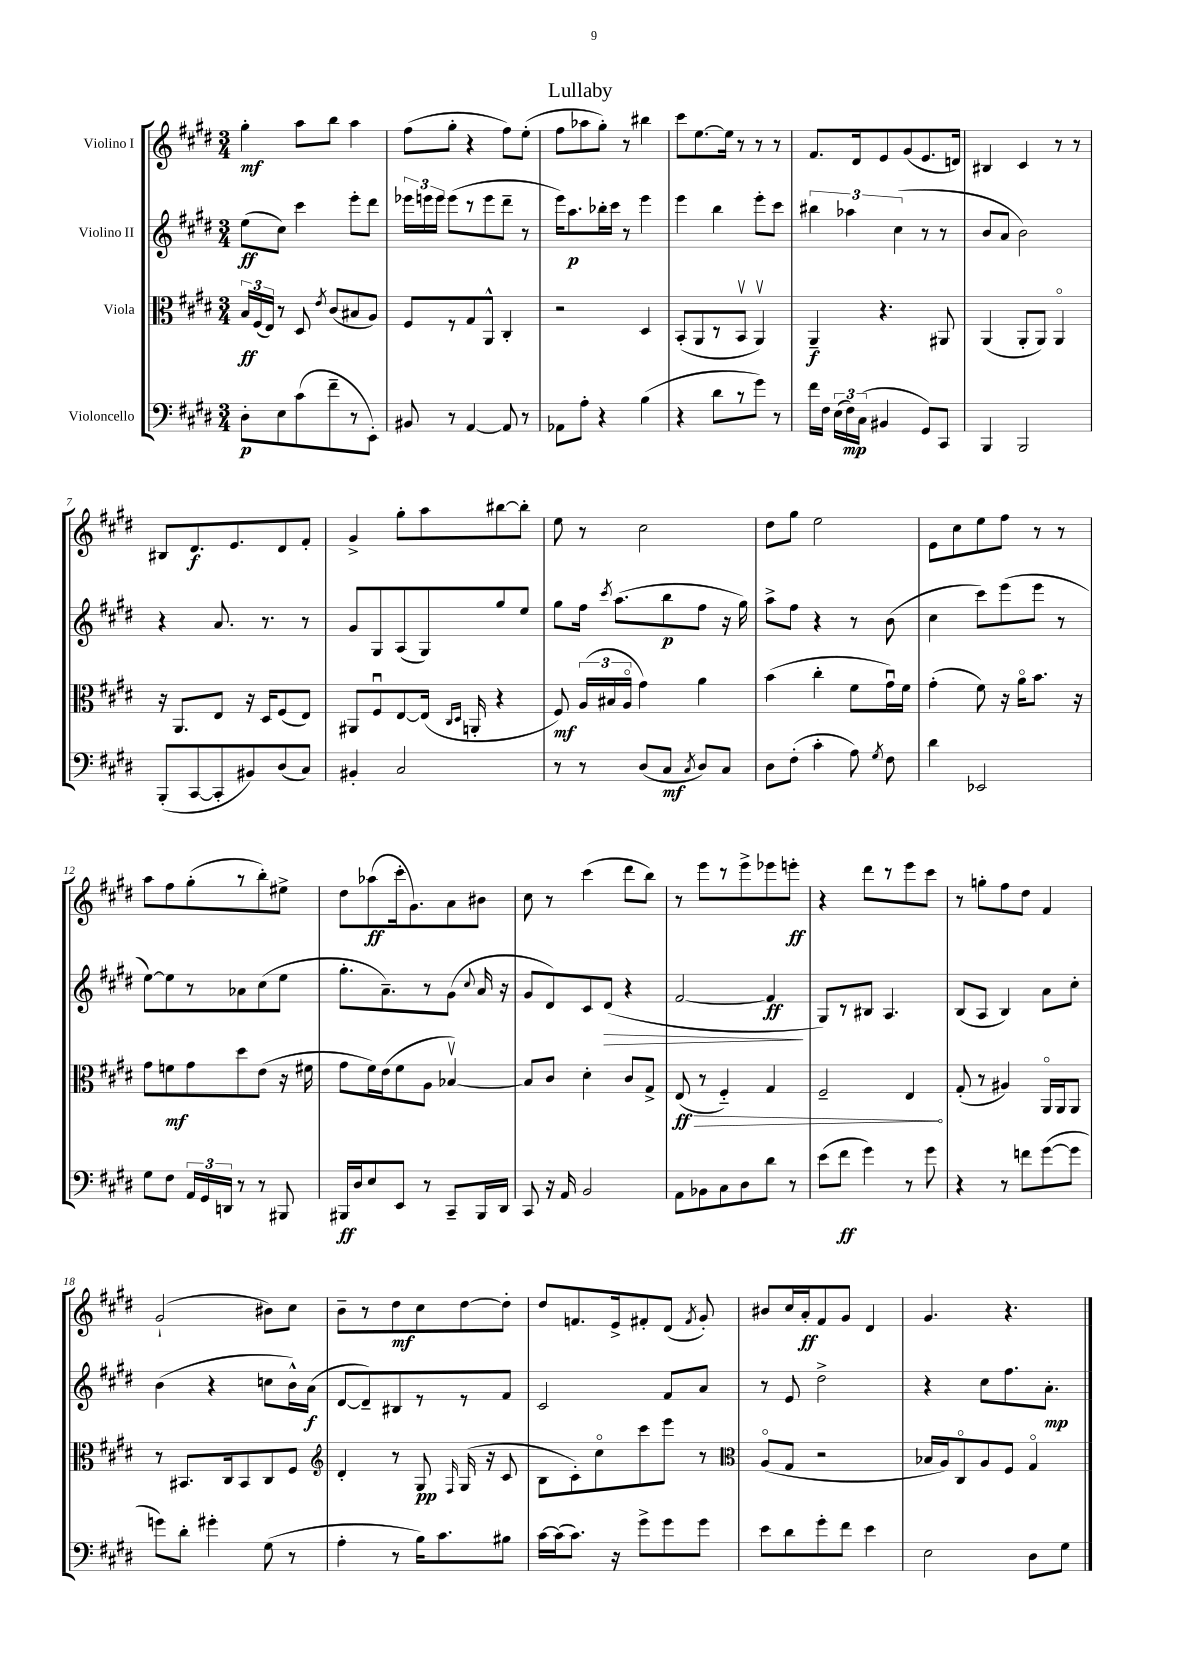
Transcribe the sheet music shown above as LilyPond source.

\header { title = "Lullaby" }
<<
\new StaffGroup <<
\new Staff = "s0" \with { instrumentName = "Violino I" } {
    \clef treble \key e \major \numericTimeSignature \time 3/4
    \autoBeamOff gis''4-.\mf a''8[ b''8] a''4 |
    fis''8[( gis''8]-. r4 fis''8[) e''8]-.( |
    fis''8[ aes''8 gis''8]-.) r8 bis''4 |
    cis'''8[ e''8.~ e''16] r8 r8 r8 |
    fis'8.[ dis'16 e'8 gis'8( e'8. d'16]) |
    bis4 cis'4 r8 r8 |
    bis8[ dis'8.\f e'8. dis'8 fis'8]-. |
    gis'4-> gis''8[-. a''8 bis''8~ bis''8]-. |
    e''8 r8 cis''2 |
    dis''8[ gis''8] e''2 |
    e'8[ cis''8 e''8 fis''8] r8 r8 |
    a''8[ fis''8 gis''8-.( r8 b''8-.) eis''8]-> |
    dis''8[ aes''8\ff( cis'''16-. gis'8.) a'8 bis'8] |
    cis''8 r8 cis'''4( dis'''8[ b''8]) |
    r8 e'''8[ r8 e'''8-> ees'''8 e'''8]-.\ff |
    r4 dis'''8[ r8 e'''8 cis'''8] |
    r8 g''8[-. fis''8 dis''8] fis'4 |
    gis'2-!( bis'8[) cis''8] |
    b'8[-- r8 dis''8\mf cis''8 dis''8~ dis''8]-. |
    dis''8[ f'8. e'16-> fis'8-. dis'8]( \acciaccatura { fis'8 } gis'8-.) |
    bis'8[ cis''16 a'16-.\ff fis'8 gis'8] dis'4 |
    gis'4. r4. \bar "|." |
}
\new Staff = "s1" \with { instrumentName = "Violino II" } {
    \clef treble \key e \major \numericTimeSignature \time 3/4
    \autoBeamOff e''8[\ff( cis''8]) cis'''4 e'''8[-. dis'''8] |
    \tuplet 3/2 { ees'''16[ e'''16 e'''16] } e'''8[( r8 e'''8 dis'''8]-- r8 |
    e'''16[) a''8.\p bes''16-. cis'''16] r8 e'''4 |
    e'''4 b''4 e'''8[-. cis'''8] |
    \tuplet 3/2 { bis''4 aes''4 cis''4( } r8 r8 |
    b'8[ a'8] b'2) |
    r4 a'8. r8. r8 |
    gis'8[ gis8 a8( gis8) gis''8 e''8] |
    gis''8[ fis''16] \acciaccatura { cis'''8 } a''8.[( b''8\p fis''8] r16 gis''16) |
    a''8[-> fis''8] r4 r8 b'8( |
    cis''4 cis'''8[) e'''8( e'''8] r8 |
    e''8[~) e''8 r8 aes'8 cis''8( e''8] |
    gis''8.[-. a'8.--) r8 gis'8]( \appoggiatura { cis''8 } a'16 r16 |
    gis'8[ dis'8) cis'8 dis'8]\>( r4 |
    fis'2~ fis'4\ff\! |
    gis8[) r8 bis8] a4. |
    b8[( a8] b4) a'8[ cis''8]-. |
    b'4( r4 c''8[ b'16-^) a'16]\f( |
    dis'8[~ dis'8--) bis8 r8 r8 fis'8] |
    cis'2 fis'8[ a'8] |
    r8 e'8 dis''2-> |
    r4 cis''8[ fis''8. a'8.]-.\mp \bar "|." |
}
\new Staff = "s2" \with { instrumentName = "Viola" } {
    \clef alto \key e \major \numericTimeSignature \time 3/4
    \autoBeamOff \tuplet 3/2 { b16[\ff fis16( e16]) } r8 dis8 \acciaccatura { e'8 } cis'8[( bis8 a8]) |
    fis8[ r8 gis8 a,8]-^ cis4-. |
    r2 dis4 |
    b,8[-.( a,8 r8 b,8]\upbow a,4\upbow) |
    a,4--\f r4. ais,8 |
    a,4( a,8[-. a,8]) a,4\flageolet |
    r16 a,8.[ e8] r16 dis16[ fis8( e8]) |
    ais,8[ fis8\downbow e8~ e16]( \grace { cis16[ dis16] } a,16-. r4 |
    fis8\mf) \tuplet 3/2 { a16[( bis16 a16]\flageolet } gis'4) a'4 |
    b'4( cis''4-. fis'8[ gis'16\downbow) fis'16] |
    gis'4-.( fis'8) r16 a'16[\flageolet b'8.] r16 |
    gis'8[ f'8\mf gis'8 dis''8 e'8]( r16 fis'16 |
    gis'8[ fis'16) e'16( fis'8 a8] bes4~\upbow) |
    bes8[ cis'8] dis'4-. cis'8[ gis8]-> |
    \once \override Hairpin.circled-tip = ##t e8\ff\>( r8 fis4-_) gis4 |
    fis2-- e4\! |
    gis8-.( r8 ais4) a,16[\flageolet a,16 a,8] |
    r8 bis,8.[ cis16 bis,8 cis8 fis8] |
    \clef treble dis'4-. r8 gis8\pp \grace { fis16 } gis16( r16 cis'8 |
    b8[ cis'8-.) cis''8\flageolet cis'''8 e'''8] r8 |
    \clef alto a8[\flageolet( gis8] r2 |
    bes16[ a16) cis8\flageolet a8 fis8] gis4\flageolet \bar "|." |
}
\new Staff = "s3" \with { instrumentName = "Violoncello" } {
    \clef bass \key e \major \numericTimeSignature \time 3/4
    \autoBeamOff dis8[-.\p e8 cis'8( fis'8-- r8 e,8]-.) |
    bis,8 r8 a,4~ a,8 r8 |
    aes,8[ a8]-. r4 b4( |
    r4 dis'8[ r8 gis'8]) r8 |
    fis'16[ fis16] \tuplet 3/2 { e16[( fis16\mp) cis16]( } bis,4 gis,8[) cis,8] |
    b,,4 b,,2 |
    b,,8[-.( cis,8~ cis,8-. bis,8) dis8( cis8]) |
    bis,4-. cis2 |
    r8 r8 dis8[( cis8]\mf \acciaccatura { cis8 } dis8[) cis8] |
    dis8[ fis8]-.( cis'4-. a8) \acciaccatura { gis8 } fis8 |
    dis'4 ees,2 |
    gis8[ fis8] \tuplet 3/2 { a,16[ gis,16 d,16] } r8 r8 bis,,8 |
    bis,,16[\ff dis16 e8 e,8] r8 cis,8[-- bis,,16 dis,16] |
    cis,8 r16 a,16 b,2 |
    a,8[ bes,8 cis8 dis8 dis'8] r8 |
    e'8[( fis'8]\ff gis'4) r8 gis'8 |
    r4 r8 f'8[ gis'8~( gis'8] |
    g'8[) dis'8]-. gis'4-. gis8( r8 |
    a4-. r8 b16[) cis'8. bis8] |
    cis'16[~ cis'16( cis'8.]) r16 gis'8[-> gis'8 gis'8] |
    e'8[ dis'8 gis'8-. fis'8] e'4 |
    e2 dis8[ gis8] \bar "|." |
}
>>
>>
